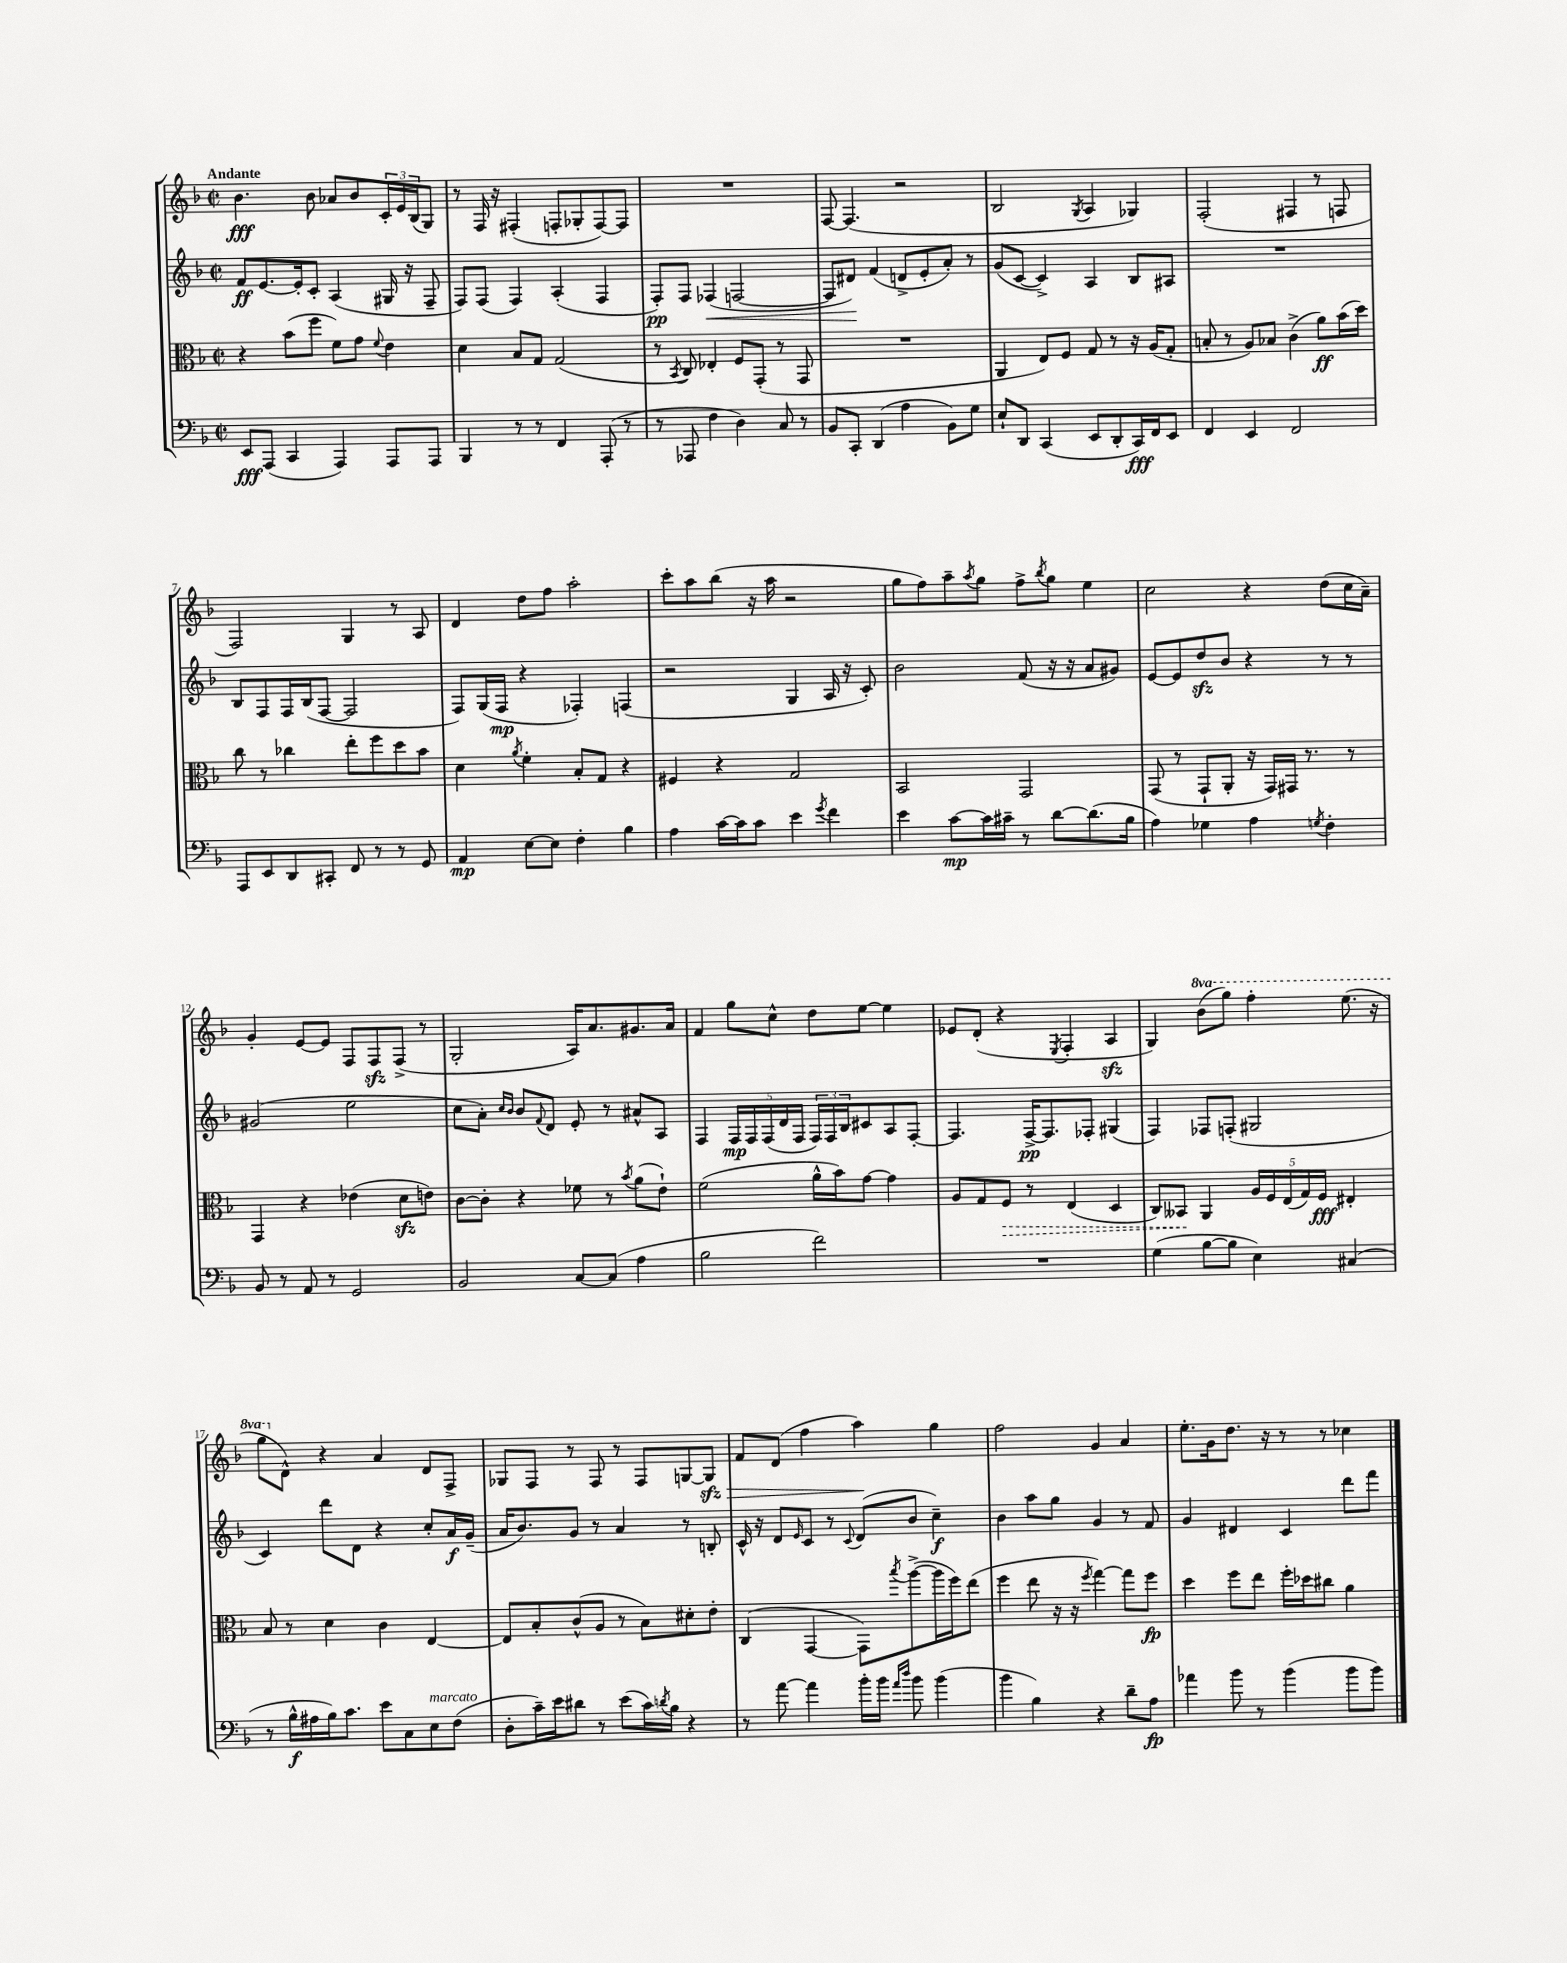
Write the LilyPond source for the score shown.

<<
\new StaffGroup <<
\new Staff = "s0" {
    \clef treble \key f \major \defaultTimeSignature \time 2/2 \set Staff.ottavationMarkups = #ottavation-simple-ordinals \tempo "Andante"
    bes'4.\fff bes'8 aes'8 bes'8 \tuplet 3/2 { c'16-. e'16 bes16( } g8) |
    r8 f16 r16 fis4-.( f8-. ges8-. f8~) f8 |
    R1 |
    f8~ f4.( r2 |
    bes2 \acciaccatura { g8 } a4 ges4) |
    f2-.( fis4 r8 f8 |
    f2) g4 r8 a8 |
    d'4 d''8 f''8 a''2-. |
    c'''8-. a''8 bes''8( r16 a''16 r2 |
    g''8 f''8) a''8-- \acciaccatura { a''8 } g''8 f''8-> \acciaccatura { bes''8 } g''8 e''4 |
    c''2 r4 d''8( c''16 a'16--) |
    g'4-. e'8~ e'8 f8 f8\sfz f8->( r8 |
    g2-. a16) a'8. gis'8. a'16 |
    f'4 g''8 c''8-^ d''8 e''8~ e''4 |
    ees'8 d'8-.( r4 \acciaccatura { e8 } f4-. a4\sfz |
    g4) \ottava #1 bes''8( g'''8) f'''4-. e'''8.( r16 |
    g'''8 \ottava #0 d'8-^) r4 a'4 d'8 f8-> |
    ges8 f8 r8 f8 r8 f8 g8~ g8\sfz\> |
    f'8 d'8( f''4 a''4\!) g''4 |
    f''2 g'4 a'4 |
    e''8.-. g'16 d''8. r16 r8 r8 ces''4 \bar "|." |
}
\new Staff = "s1" {
    \clef treble \key f \major \defaultTimeSignature \time 2/2
    f'8\ff e'8.~ e'16-. c'8-. a4( gis16 r16 f8-- |
    f8) f8( f4) a4-.( f4 |
    f8-.\pp) f8 fes4\<( f2~ |
    f8 dis'8\!) f'4( d'8-> e'8-. a'8-.) r8 |
    g'8( c'8~ c'4->) a4 bes8 ais8 |
    R1 |
    bes8 f8 f16 bes16( f8~ f2 |
    f8) g16( f16\mp r4 fes4-.) f4( |
    r2 g4 a16 r16 c'8-.) |
    bes'2 f'8( r16 r16 a'8 gis'8) |
    e'8~ e'8 d''8\sfz bes'8 r4 r8 r8 |
    gis'2( e''2 |
    c''8 a'8-.) \grace { c''16 bes'16 } bes'8 \appoggiatura { f'8 } d'8 e'8-. r8 ais'8-^ a8 |
    f4 \tuplet 5/4 { f16\mp f16 f16( d'16 f16 } \tuplet 3/2 { f16) f16 bes16 } cis'8 a8 f8~-. |
    f4. f16~->\pp f8. fes8-. gis4( |
    f4) fes8 f8-.( gis2 |
    c'4) d'''8 d'8 r4 c''8-. a'16\f g'16--( |
    a'16 bes'8.) g'8 r8 a'4 r8 b8-. |
    c'16-^ r16 d'8 \grace { e'16 } c'8 r8 \appoggiatura { c'8 } d'8( bes'8 c''4--\f) |
    bes'4 a''8 g''8 g'4 r8 f'8 |
    g'4 dis'4 c'4 d'''8 f'''8 \bar "|." |
}
\new Staff = "s2" {
    \clef alto \key f \major \defaultTimeSignature \time 2/2
    r4 bes'8( f''8 f'8) g'8 \appoggiatura { f'8 } e'4 |
    d'4 bes8 g8 g2( |
    r8 \acciaccatura { bes,8 } c8) ees4-. f8 g,8-.( r8 g,8 |
    R1 |
    a,4 e8) f8 g8 r8 r16 a16( g8-. |
    b8-. r8 a8) bes8 c'4->( a'8\ff) bes'16( d''16) |
    c''8 r8 ces''4 e''8-. f''8 d''8 bes'8 |
    d'4 \acciaccatura { a'8 } f'4-. bes8-. g8 r4 |
    fis4 r4 g2 |
    bes,2 g,2 |
    g,8( r8 g,8-! a,8-. r16 g,16) gis,16 r8. r8 |
    g,4 r4 ees'4( d'8\sfz e'8) |
    c'8~ c'8-. r4 fes'8 r8 \acciaccatura { bes'8 } a'8( e'8-!) |
    f'2( a'16-^ bes'16) g'8~ g'4 |
    a8 g8 \once \override Hairpin.style = #'dashed-line f8\> r8 e4( d4 |
    c8) beses,8\! a,4 \tuplet 5/4 { a16 f16 e16( g16) f16\fff } eis4-. |
    bes8 r8 d'4 c'4 e4~ |
    e8 bes8-. c'8-^( a8 r8 bes8) dis'8-. e'8-. |
    c4( g,4~ g,8) \acciaccatura { bes''8 } a''8~->( a''16 f''16) e''8( |
    f''4 e''8 r16 r16 \acciaccatura { f''8 } g''4~) g''8 f''8\fp |
    d''4 f''8 e''8 f''16-. des''16 cis''8 a'4 \bar "|." |
}
\new Staff = "s3" {
    \clef bass \key f \major \defaultTimeSignature \time 2/2
    e,8\fff a,,8( c,4 a,,4) a,,8 a,,8 |
    bes,,4 r8 r8 f,4 a,,8-.( r8 |
    r8 aes,,8 f4 d4) c8 r8 |
    bes,8 c,8-. d,4( a4 bes,8) g8 |
    e8-! d,8 c,4( e,8 d,8-. c,16\fff) f,16 e,8 |
    f,4 e,4 f,2 |
    a,,8 e,8 d,8 cis,8-. f,8 r8 r8 g,8 |
    a,4\mp e8~ e8 f4-. bes4 |
    a4 c'16~ c'16 c'8 e'4 \acciaccatura { g'8 } f'4 |
    e'4 c'8~\mp c'16 cis'16-- r8 d'8~ d'8.( bes16 |
    a4) ges4 a4 \acciaccatura { g8 } f4-. |
    bes,8 r8 a,8 r8 g,2 |
    bes,2 c8~ c8( a4 |
    bes2 f'2) |
    R1 |
    g4( bes8~ bes8 e4) cis4( |
    r8 bes16-^\f ais16 bes16) c'8. e'8 c8 e8^\markup { \italic "marcato" } f8( |
    d8-. c'16--) e'16 dis'8 r8 e'8( c'16) \acciaccatura { d'8 } bes16 r4 |
    r8 a'8~ a'4 bes'16-. bes'16 \grace { a'16 d''16 } bes'8 bes'4( |
    bes'4 bes4) r4 d'8-- a8\fp |
    aes'4 bes'8 r8 bes'4( bes'8 bes'8) \bar "|." |
}
>>
>>
